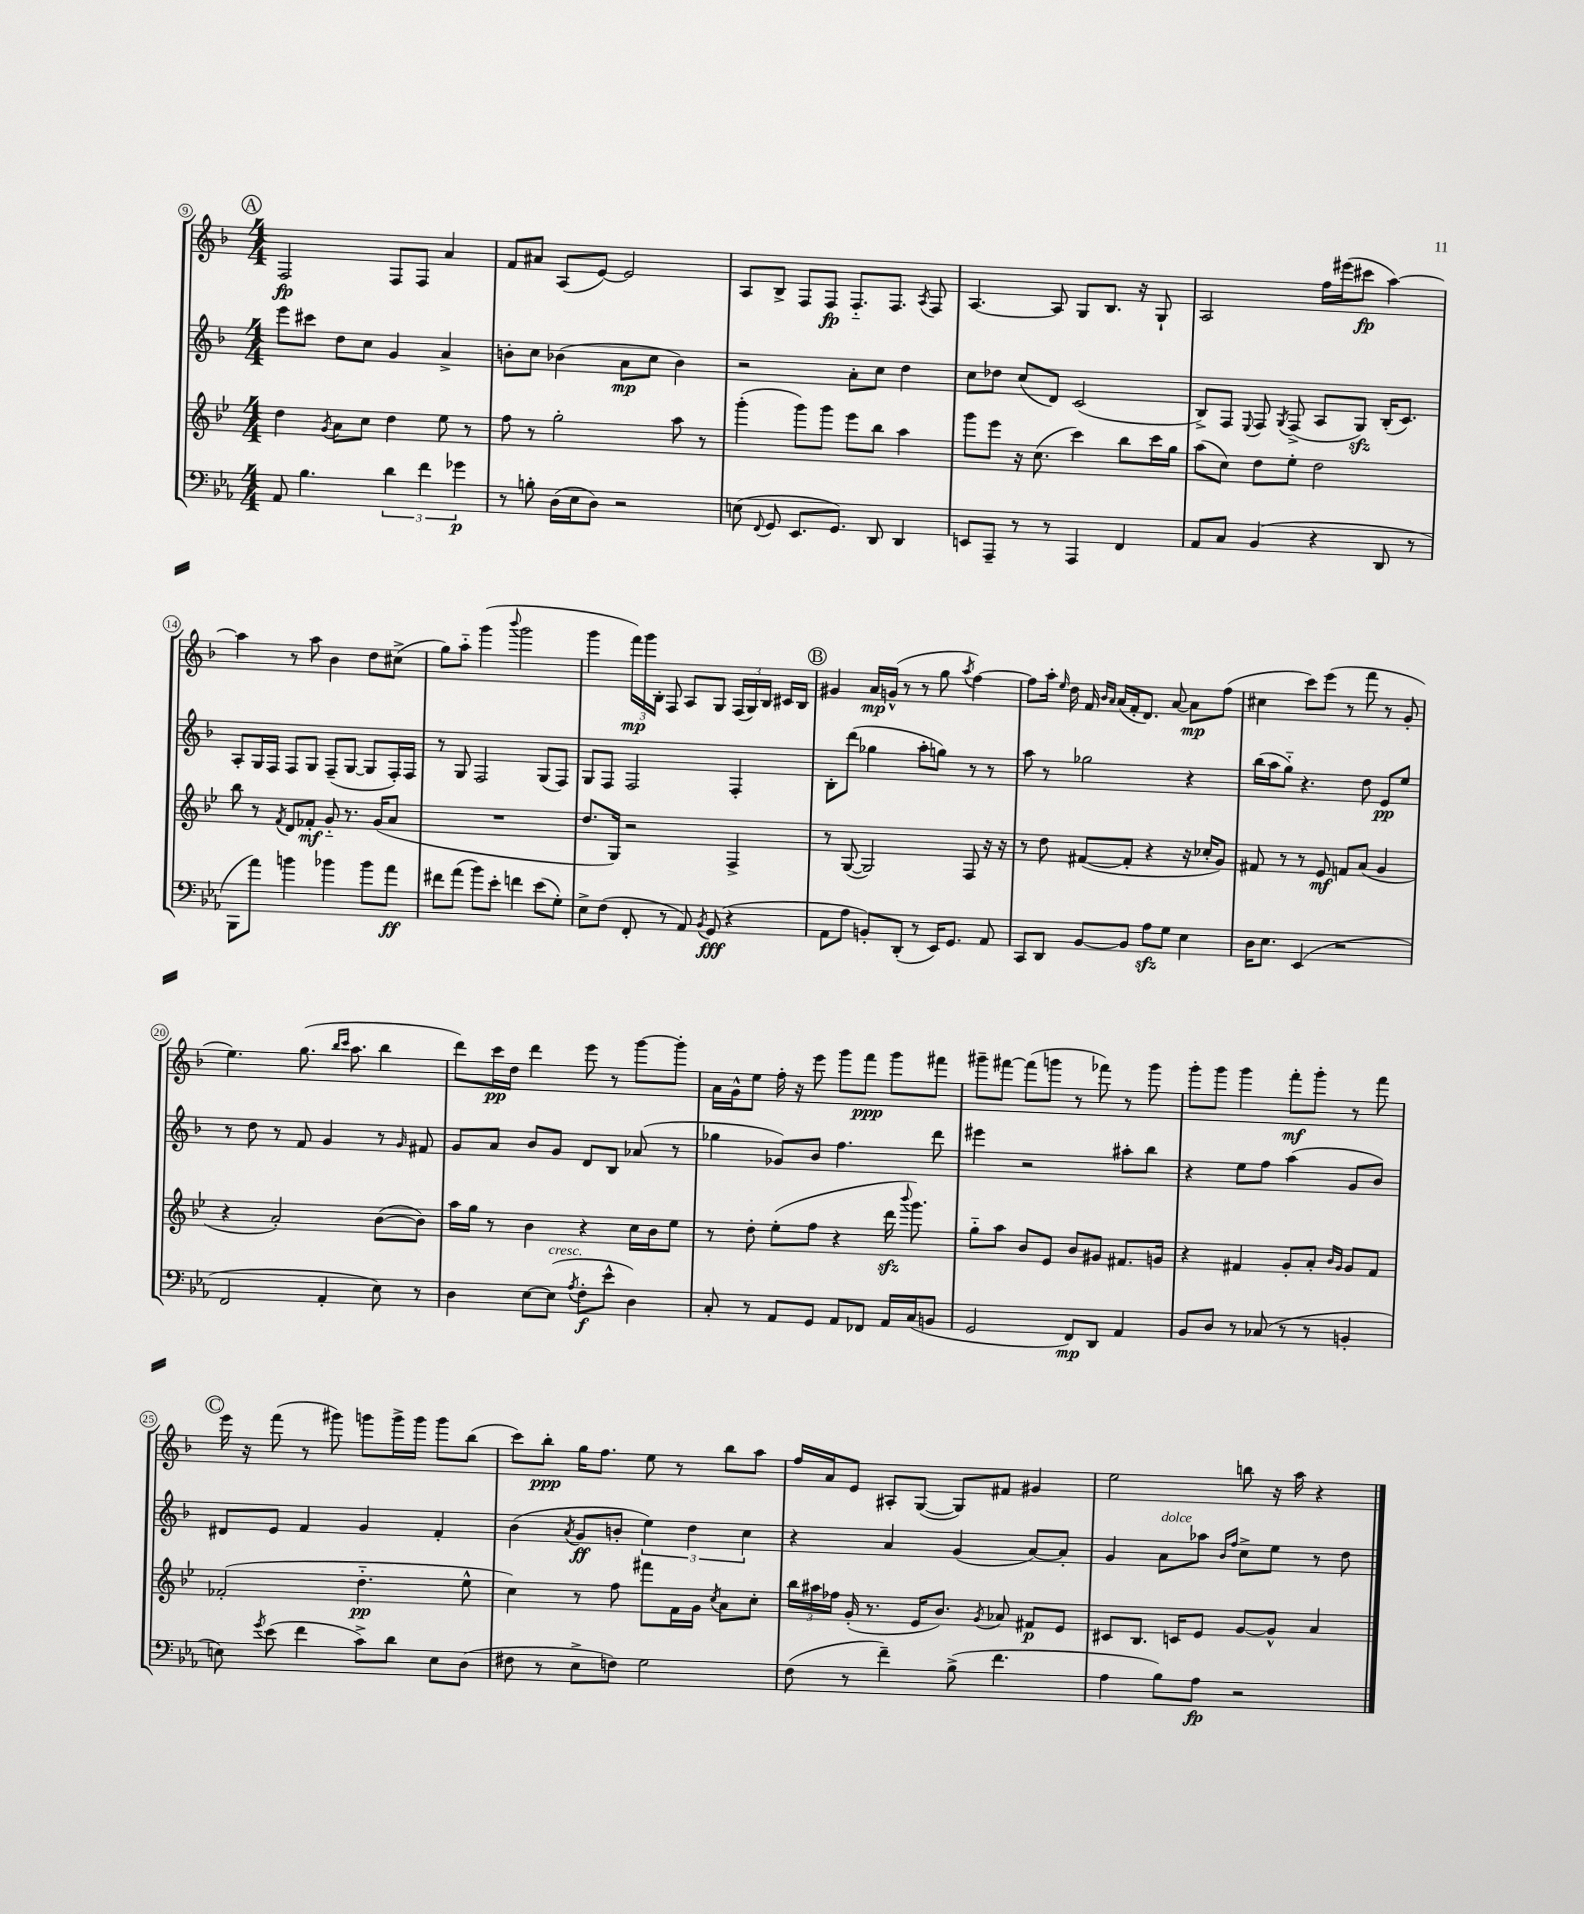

**kern	**kern	**kern	**kern
*staff4	*staff3	*staff2	*staff1
*clefF4	*clefG2	*clefG2	*clefG2
*k[b-e-a-]	*k[b-e-]	*k[b-]	*k[b-]
*M4/4	*M4/4	*M4/4	*M4/4
8AA-	4dd	8eee	2F
4.B-	.	8ccc#	.
.	8qg	.	.
.	8a	8dd	.
.	8cc	8cc	.
6d	4dd	4g	8F
.	.	.	8F
6f	.	.	.
.	8ee-	4a^	4a
6g-	.	.	.
.	8r	.	.
=	=	=	=
8r	8ff	8b'	8f
8B'	8r	8cc	8a#
(16D	2gg'	(4b-	(8A
16E-	.	.	.
8D)	.	.	[8e)
2r	.	8a	2e]
.	.	8cc	.
.	8aa	4b-)	.
.	8r	.	.
=	=	=	=
(8E	(4ggg'	2r	8A
8qqFF	.	.	.
8GG	.	.	8B-^
8.EE-	8ggg)	.	8F
.	8ggg	.	8F
8.GG)	.	.	.
.	8eee-	8a'	8.F'~
8DD	8bb-	8cc	.
.	.	.	8.F
4DD	4aa	4dd	.
.	.	.	8qA
.	.	.	8F
=	=	=	=
8EE	8ggg	8cc	[4.A
8AAA-~	8eee-	8dd-	.
8r	16r	(8cc	.
.	(8.cc	.	.
8r	.	8d)	8A]
4AAA-	4ccc)	(2c	8G
.	.	.	8.B-
4FF	8bb-	.	.
.	.	.	16r
.	16ccc	.	8G`
.	16gg	.	.
=	=	=	=
8AA-	(8aa	8B-^)	2A
8C	8cc)	8F	.
.	.	8qqE	.
(4BB-	8dd	8F	.
.	.	8qG	.
.	8ee-'	(8F^	.
4r	2dd	8A	16ff
.	.	.	(16eee#
.	.	8G)	8ccc#
8DD	.	(16B-'	[4aa)
.	.	8.c)	.
8r	.	.	.
=	=	=	=
8BBB-	8bb-	8A'	4aa]
8a-)	8r	16G	.
.	.	16F	.
.	8qf	.	.
4b	8d	8F	8r
.	8f-'	8G	8aa
4b-	8g'~	(8F~	4b-
.	8.r	[8G	.
8b-	.	8G]	8dd
.	(16g	.	.
8a-	8a	16F')	(8cc#^
.	.	16F	.
=	=	=	=
8f#	1r	8r	8gg)
(8a-	.	8G	8aa'~
8b-)	.	2F	(4ggg
8e-'	.	.	.
.	.	.	8qqbbb-
4f	.	.	2ggg
(8e-	.	(8G	.
8G')	.	8F)	.
=	=	=	=
8E-^	8.dd	8G	4ggg
(8F	.	8F	.
.	16G)	.	.
8FF'	2r	2F	24fff)
.	.	.	24ggg
.	.	.	24B-'
8r	.	.	8F
8AA-)	.	.	8A
8qBB-	.	.	.
(8GG	.	.	8G
4r	4F^	4F'	(24F
.	.	.	24G)
.	.	.	24B-
.	.	.	16c#
.	.	.	16B-
=	=	=	=
8AA-	8r	8B-'	4g#
8A-	([8G	(8ddd	.
8BB')	2G])	4gg-	16a
.	.	.	(16g^^
(8DD'	.	.	8r
8r	.	8aa'	8r
16EE-)	.	8gg)	8gg
8.GG	.	.	.
.	.	.	8qaa
.	8F	8r	[4ff)
8AA-	16r	8r	.
.	16r	.	.
=	=	=	=
8CC	8r	8aa	8ff]
8DD	8dd	8r	16aa'
.	.	.	16qqee
.	.	.	16dd
[8BB-	([8f#	2gg-	16f
.	.	.	16qqb-
.	.	.	16qqa
.	.	.	(16a
8BB-]	8f#']	.	16f'
.	.	.	8.d)
8A-	4r	.	.
8G	.	.	[8a
4E-	16r	4r	8a]
.	16cc-'	.	.
.	8g)	.	(8ff
=	=	=	=
16D	8f#	(16bb-	4cc#
8.E-	.	16aa	.
.	8r	8gg'~)	.
(4EE-	8r	4.r	8ccc)
.	8e-	.	(8eee
2r	8f	.	8r
.	(8a	8dd	8fff
.	4g	8e	8r
.	.	8ee	8g'
=	=	=	=
2FF	4r	8r	4.ee)
.	.	8dd	.
.	2a')	8r	.
.	.	8f	(8.gg
4AA-'	.	4g	.
.	.	.	16qqbb-
.	.	.	16qqccc
.	.	.	8.aa
8E-)	([8b-	8r	4bb-
.	.	16qqg	.
8r	8b-])	8f#	.
=	=	=	=
4D	16aa	8g	8ddd)
.	16gg	.	.
.	8r	8a	16ccc
.	.	.	16dd
[8E-	4b-	8b-	4ddd
(8E-]	.	8g	.
8qA-	.	.	.
8F'	4r	8d	8eee
8e-^^	.	8B-	8r
4D)	16cc	(8a-	[8ggg
.	16b-	.	.
.	8ee-	8r	8ggg']
=	=	=	=
8C'	8r	4gg-	16a
.	.	.	16g^^
8r	8dd'	.	8ee
8AA-	(8ee-'	8g-)	16ff'
.	.	.	16r
8GG	8ff	8b-	8eee
8AA-	4r	4.ff	8ggg
8FF-	.	.	8fff
16AA-	16ddd	.	8ggg
.	8qqbbb-	.	.
(16C	8.ggg)	.	.
8BB	.	8ddd	8fff#
=	=	=	=
2GG	8gg'~	4eee#	8ggg#~
.	8aa	.	[8fff#
.	8b-	2r	(8fff#]
.	8e-	.	8ggg
8FF)	8b-	.	8r
8DD	8g#	.	8fff-)
4AA-	8.f#	8aa#'	8r
.	.	8bb-	8ggg
.	16g	.	.
=	=	=	=
8BB-	4r	4r	8ggg'
8D	.	.	8ggg
8r	4f#	8ee	4ggg
(8C-	.	8ff	.
8r	8g'	(4aa	8fff'
8r	8a'	.	8ggg'
.	16qqb-	.	.
.	16qqg	.	.
4BB'	8g	8g	8r
.	8f#	8b-)	8fff
=	=	=	=
8E)	(2f-'	8d#	16eee
.	.	.	16r
8qg	.	.	.
(8e-	.	8e	(8fff
4f	.	4f	8r
.	.	.	8ggg#)
8c^)	4.dd'~	4g	8ggg
8d	.	.	16ggg^
.	.	.	16ggg
8E	.	4f'	8ggg
(8D	8ee-^^	.	(8bb-
=	=	=	=
8F#	4cc)	(4b-	8ccc)
8r	.	.	8bb-'
.	.	8qa	.
8E-^	8r	8g	16gg
.	.	.	8.ff
8F)	8ff	8b'	.
2G	8fff#	6ee)	8ee
.	16f	.	8r
.	.	6dd	.
.	16g	.	.
.	8qcc	.	.
.	8a	.	8bb-
.	.	6cc	.
.	8cc'	.	8aa
=	=	=	=
(8F	24bb-	4r	16ff
.	24aa#	.	.
.	.	.	16a
.	24ff-	.	.
8r	(16g'	.	8e
.	8.r	.	.
4f~)	.	4a	8A#'
.	16e-	.	([8G
.	8.b-)	.	.
(8B-^	.	(4g	8G])
.	8qg	.	.
4.f	8a-	.	8f#
.	8f#	[8a)	4g#
.	8e-	8a']	.
=	=	=	=
4A-	8c#	4g	2ee
.	8.B-	.	.
8B-)	.	8a	.
.	16c	.	.
8A-	8e-	8aa-	.
.	.	16qqb-	.
.	.	16qqff	.
2r	[8g	8cc^	8bb
.	8g^^]	8ee	16r
.	.	.	16aa
.	4a	8r	4r
.	.	8dd	.
==	==	==	==
*-	*-	*-	*-
